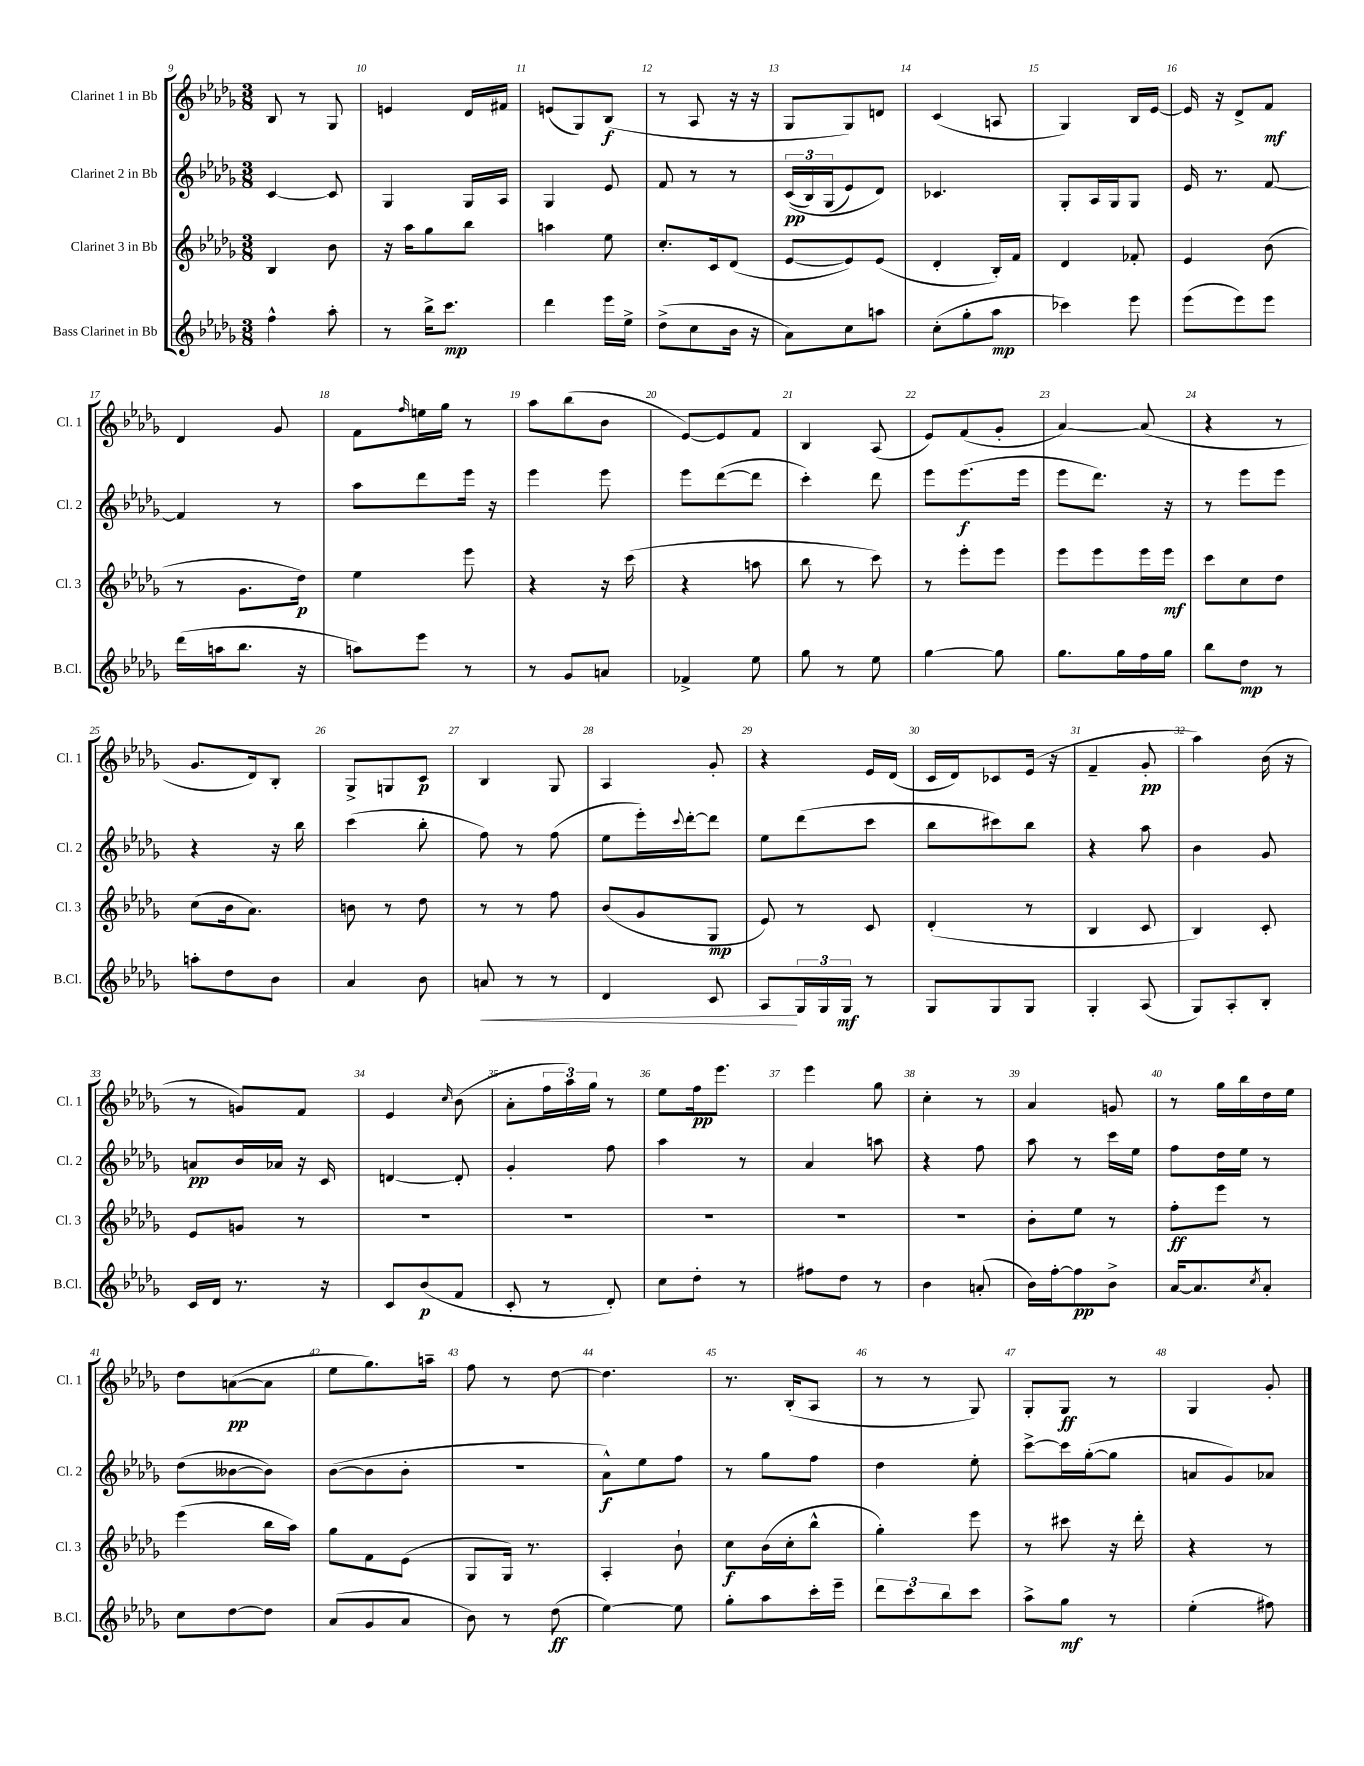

**kern	**dynam	**kern	**dynam	**kern	**dynam	**kern	**dynam
*part4	*part4	*part3	*part3	*part2	*part2	*part1	*part1
*staff4	*staff4	*staff3	*staff3	*staff2	*staff2	*staff1	*staff1
*I"Bass Clarinet in Bb	*	*I"Clarinet 3 in Bb	*	*I"Clarinet 2 in Bb	*	*I"Clarinet 1 in Bb	*
*I'B.Cl.	*	*I'Cl. 3	*	*I'Cl. 2	*	*I'Cl. 1	*
*clefG2	*	*clefG2	*	*clefG2	*	*clefG2	*
*k[b-e-a-d-g-]	*	*k[b-e-a-d-g-]	*	*k[b-e-a-d-g-]	*	*k[b-e-a-d-g-]	*
*M3/8	*	*M3/8	*	*M3/8	*	*M3/8	*
=9	=9	=9	=9	=9	=9	=9	=9
4ff^^\	.	4B-/	.	[4c/	.	8B-/	.
.	.	.	.	.	.	8r	.
8aa-'\	.	8b-\	.	8c/]	.	8G-/	.
=10	=10	=10	=10	=10	=10	=10	=10
8r	.	16r	.	4G-/	.	4en/	.
.	.	16aa-\KL	.	.	.	.	.
16bb-^\KL	.	8gg-\	.	.	.	.	.
8.ccc\J	mp	.	.	.	.	.	.
.	.	8bb-\J	.	16G-/LL	.	16d-/LL	.
.	.	.	.	16A-/JJ	.	16f#X/JJ	.
=11	=11	=11	=11	=11	=11	=11	=11
4ddd-\	.	4aan\	.	4G-/	.	(8en/L	.
.	.	.	.	.	.	8G-/)	.
16eee-\LL	.	8ee-\	.	8e-/	.	(8B-/J	f
16ee-^\JJ	.	.	.	.	.	.	.
=12	=12	=12	=12	=12	=12	=12	=12
(8dd-^\L	.	8.cc'/L	.	8f/	.	8r	.
8cc\	.	.	.	8r	.	8A-/	.
.	.	16c/k	.	.	.	.	.
16b-\Jk	.	(8d-/J	.	8r	.	16r	.
16r	.	.	.	.	.	16r	.
=13	=13	=13	=13	=13	=13	=13	=13
8a-\L)	.	[8e-/L	.	((24c/LL	pp	8G-/L	.
.	.	.	.	24B-/)	.	.	.
.	.	.	.	(24G-/J	.	.	.
8cc\	.	8e-/])	.	8e-/)	.	8G-/)	.
8aan\J	.	(8e-/J	.	8d-/J)	.	8dn/J	.
=14	=14	=14	=14	=14	=14	=14	=14
(8cc'\L	.	4d-'/	.	4.c-X/	.	(4c/	.
8gg-'\	.	.	.	.	.	.	.
8aa-\J	mp	16B-'/LL)	.	.	.	8An/	.
.	.	16f/JJ	.	.	.	.	.
=15	=15	=15	=15	=15	=15	=15	=15
4ccc-X\)	.	4d-/	.	8G-'/L	.	4G-/)	.
.	.	.	.	16A-/L	.	.	.
.	.	.	.	16G-/J	.	.	.
8eee-\	.	8f-X'/	.	8G-/J	.	16B-/LL	.
.	.	.	.	.	.	[16e-/JJ	.
=16	=16	=16	=16	=16	=16	=16	=16
(8eee-\L	.	4e-/	.	16e-/	.	16e-/]	.
.	.	.	.	8.r	.	16r	.
8eee-\)	.	.	.	.	.	8d-^/L	.
8eee-\J	.	(8b-\	.	[8f/	.	8f/J	mf
!!LO:LB:g=z
=17	=17	=17	=17	=17	=17	=17	=17
(16ddd-\LL	.	8r	.	4f/]	.	4d-/	.
16aan\J	.	.	.	.	.	.	.
8.bb-\J	.	8.g-\L	.	.	.	.	.
.	.	.	.	8r	.	8g-/	.
16r	.	16dd-\Jk)	p	.	.	.	.
=18	=18	=18	=18	=18	=18	=18	=18
8aan\L)	.	4ee-\	.	8aa-\L	.	8f\L	.
.	.	.	.	.	.	16qqff/	.
8eee-\J	.	.	.	8ddd-\	.	16een\L	.
.	.	.	.	.	.	16gg-\JJ	.
8r	.	8eee-\	.	16eee-\Jk	.	8r	.
.	.	.	.	16r	.	.	.
=19	=19	=19	=19	=19	=19	=19	=19
8r	.	4r	.	4eee-\	.	8aa-\L	.
8g-/L	.	.	.	.	.	(8bb-\	.
8an/J	.	16r	.	8eee-\	.	8b-\J	.
.	.	(16ccc\	.	.	.	.	.
=20	=20	=20	=20	=20	=20	=20	=20
4f-X^/	.	4r	.	8eee-\L	.	[8e-/L)	.
.	.	.	.	([8ddd-\	.	8e-/]	.
8ee-\	.	8aan\	.	8ddd-\J]	.	8f/J	.
=21	=21	=21	=21	=21	=21	=21	=21
8gg-\	.	8bb-\	.	4ccc'\)	.	4B-/	.
8r	.	8r	.	.	.	.	.
8ee-\	.	8ccc\)	.	8ddd-\	.	(8A-/	.
=22	=22	=22	=22	=22	=22	=22	=22
[4gg-\	.	8r	.	8eee-\L	.	8e-/L)	.
.	.	8eee-'\L	.	(8.eee-\	f	(8f/	.
8gg-\]	.	8eee-\J	.	.	.	8g-'/J	.
.	.	.	.	16eee-\Jk	.	.	.
=23	=23	=23	=23	=23	=23	=23	=23
8.gg-\L	.	8eee-\L	.	8eee-\L	.	[4a-/)	.
.	.	8eee-\	.	8.ddd-\J)	.	.	.
16gg-\L	.	.	.	.	.	.	.
16ff\	.	16eee-\L	.	.	.	(8a-/]	.
16gg-\JJ	.	16eee-\JJ	mf	16r	.	.	.
=24	=24	=24	=24	=24	=24	=24	=24
8bb-\L	.	8ccc\L	.	8r	.	4r	.
8dd-\J	mp	8cc\	.	8eee-\L	.	.	.
8r	.	8dd-\J	.	8eee-\J	.	8r	.
!!LO:LB:g=z
=25	=25	=25	=25	=25	=25	=25	=25
8aan'\L	.	(8cc\L	.	4r	.	8.g-/L	.
8dd-\	.	16b-\k	.	.	.	.	.
.	.	8.a-\J)	.	.	.	16d-/k)	.
8b-\J	.	.	.	16r	.	8B-'/J	.
.	.	.	.	16bb-\	.	.	.
=26	=26	=26	=26	=26	=26	=26	=26
4a-/	.	8bn\	.	(4ccc\	.	8G-^/L	.
.	.	8r	.	.	.	8Gn/	.
8b-\	.	8dd-\	.	8bb-'\	.	8c/J	p
=27	=27	=27	=27	=27	=27	=27	=27
!	!LO:HP:b	!	!	!	!	!	!
8an/	<	8r	.	8ff\)	.	4B-/	.
8r	.	8r	.	8r	.	.	.
8r	.	8ff\	.	(8ff\	.	8G-/	.
=28	=28	=28	=28	=28	=28	=28	=28
4d-/	.	(8b-/L	.	8ee-\L	.	4A-/	.
.	.	8g-/	.	16eee-'\L)	.	.	.
.	.	.	.	8qqccc/	.	.	.
.	.	.	.	[16ddd-'\J	.	.	.
8c/	.	8G-/J	mp	8ddd-\J]	.	8g-'/	.
=29	=29	=29	=29	=29	=29	=29	=29
8A-/L	.	8e-/)	.	8ee-\L	.	4r	.
24G-/L	[	8r	.	(8ddd-\	.	.	.
24G-/	.	.	.	.	.	.	.
24G-/JJ	mf	.	.	.	.	.	.
8r	.	8c/	.	8ccc\J	.	16e-/LL	.
.	.	.	.	.	.	(16d-/JJ	.
=30	=30	=30	=30	=30	=30	=30	=30
8G-/L	.	(4d-'/	.	8bb-\L	.	16c/LL	.
.	.	.	.	.	.	16d-/J)	.
8G-/	.	.	.	8ccc#X\)	.	8c-X/	.
8G-/J	.	8r	.	8bb-\J	.	(16e-/Jk	.
.	.	.	.	.	.	16r	.
=31	=31	=31	=31	=31	=31	=31	=31
4G-'/	.	4B-/	.	4r	.	4f~/	.
(8A-/	.	8c/	.	8aa-\	.	8g-'/	pp
=32	=32	=32	=32	=32	=32	=32	=32
8G-/L)	.	4B-/)	.	4b-\	.	4aa-\)	.
8A-'/	.	.	.	.	.	.	.
8B-'/J	.	8c'/	.	8g-/	.	(16b-\	.
.	.	.	.	.	.	16r	.
!!LO:LB:g=z
=33	=33	=33	=33	=33	=33	=33	=33
16c/LL	.	8e-/L	.	8an/L	pp	8r	.
16d-/JJ	.	.	.	.	.	.	.
8.r	.	8gn/J	.	16b-/L	.	8gn/L)	.
.	.	.	.	16a-X/JJ	.	.	.
.	.	8r	.	16r	.	8f/J	.
16r	.	.	.	16c/	.	.	.
=34	=34	=34	=34	=34	=34	=34	=34
8c/L	.	4.r	.	[4dn/	.	4e-/	.
(8b-/	p	.	.	.	.	.	.
.	.	.	.	.	.	16qqcc/	.
8f/J	.	.	.	8d'/]	.	(8b-\	.
=35	=35	=35	=35	=35	=35	=35	=35
8c'/	.	4.r	.	4g-'/	.	8a-'\L	.
8r	.	.	.	.	.	24ff\L	.
.	.	.	.	.	.	24aa-\)	.
.	.	.	.	.	.	24gg-\JJ	.
8d-'/)	.	.	.	8ff\	.	8r	.
=36	=36	=36	=36	=36	=36	=36	=36
8cc\L	.	4.r	.	4aa-\	.	8ee-\L	.
8dd-'\J	.	.	.	.	.	16ff\k	pp
.	.	.	.	.	.	8.eee-\J	.
8r	.	.	.	8r	.	.	.
=37	=37	=37	=37	=37	=37	=37	=37
8ff#X\L	.	4.r	.	4a-/	.	4eee-\	.
8dd-\J	.	.	.	.	.	.	.
8r	.	.	.	8aan\	.	8gg-\	.
=38	=38	=38	=38	=38	=38	=38	=38
4b-\	.	4.r	.	4r	.	4cc'\	.
(8an'/	.	.	.	8ff\	.	8r	.
=39	=39	=39	=39	=39	=39	=39	=39
16b-\LL)	.	8b-'\L	.	8aa-\	.	4a-/	.
[16ff'\J	.	.	.	.	.	.	.
8ff\]	pp	8ee-\J	.	8r	.	.	.
8b-^\J	.	8r	.	16ccc\LL	.	8gn/	.
.	.	.	.	16ee-\JJ	.	.	.
=40	=40	=40	=40	=40	=40	=40	=40
[16a-/KL	.	8ff'\L	ff	8ff\L	.	8r	.
8.a-/]	.	.	.	.	.	.	.
.	.	8eee-\J	.	16dd-\L	.	16gg-\LL	.
.	.	.	.	16ee-\JJ	.	16bb-\	.
8qcc/	.	.	.	.	.	.	.
8a-'/J	.	8r	.	8r	.	16dd-\	.
.	.	.	.	.	.	16ee-\JJ	.
!!LO:LB:g=z
=41	=41	=41	=41	=41	=41	=41	=41
8cc\L	.	(4eee-\	.	(8dd-\L	.	8dd-\L	.
[8dd-\	.	.	.	[8b--X\	.	([8an\	pp
8dd-\J]	.	16bb-\LL	.	8b--\J])	.	8a\J]	.
.	.	16aa-\JJ)	.	.	.	.	.
=42	=42	=42	=42	=42	=42	=42	=42
(8a-/L	.	8gg-\L	.	([8b-\L	.	8ee-\L	.
8g-/	.	8f\	.	8b-\]	.	8.gg-\)	.
8a-/J	.	(8e-\J	.	8b-'\J	.	.	.
.	.	.	.	.	.	16aan~\Jk	.
=43	=43	=43	=43	=43	=43	=43	=43
8b-\)	.	8G-/L	.	4.r	.	8ff\	.
8r	.	16G-/Jk)	.	.	.	8r	.
.	.	8.r	.	.	.	.	.
(8dd-\	ff	.	.	.	.	[8dd-\	.
=44	=44	=44	=44	=44	=44	=44	=44
[4ee-\)	.	4A-'/	.	8a-^^\L)	f	4.dd-\]	.
.	.	.	.	8ee-\	.	.	.
8ee-\]	.	8b-`\	.	8ff\J	.	.	.
=45	=45	=45	=45	=45	=45	=45	=45
8gg-'\L	.	8cc\L	f	8r	.	8.r	.
8aa-\	.	(16b-\L	.	8gg-\L	.	.	.
.	.	16cc'\J	.	.	.	(16B-'/KL	.
16ccc'\L	.	8bb-^^\J	.	8ff\J	.	8A-/J	.
16eee-~\JJ	.	.	.	.	.	.	.
=46	=46	=46	=46	=46	=46	=46	=46
12ddd-\L	.	4gg-'\)	.	4dd-\	.	8r	.
12ccc\	.	.	.	.	.	.	.
.	.	.	.	.	.	8r	.
12bb-\	.	.	.	.	.	.	.
8ccc\J	.	8eee-\	.	8ee-'\	.	8G-/)	.
=47	=47	=47	=47	=47	=47	=47	=47
8aa-^\L	.	8r	.	[8ccc^\L	.	8G-'/L	.
8gg-\J	mf	8ccc#X\	.	16ccc\L]	.	8G-/J	ff
.	.	.	.	([16gg-'\J	.	.	.
8r	.	16r	.	8gg-\J]	.	8r	.
.	.	16ddd-'\	.	.	.	.	.
=48	=48	=48	=48	=48	=48	=48	=48
(4ee-'\	.	4r	.	8an/L	.	4G-/	.
.	.	.	.	8g-/)	.	.	.
8ff#X\)	.	8r	.	8a-X/J	.	8g-'/	.
==	==	==	==	==	==	==	==
*-	*-	*-	*-	*-	*-	*-	*-
